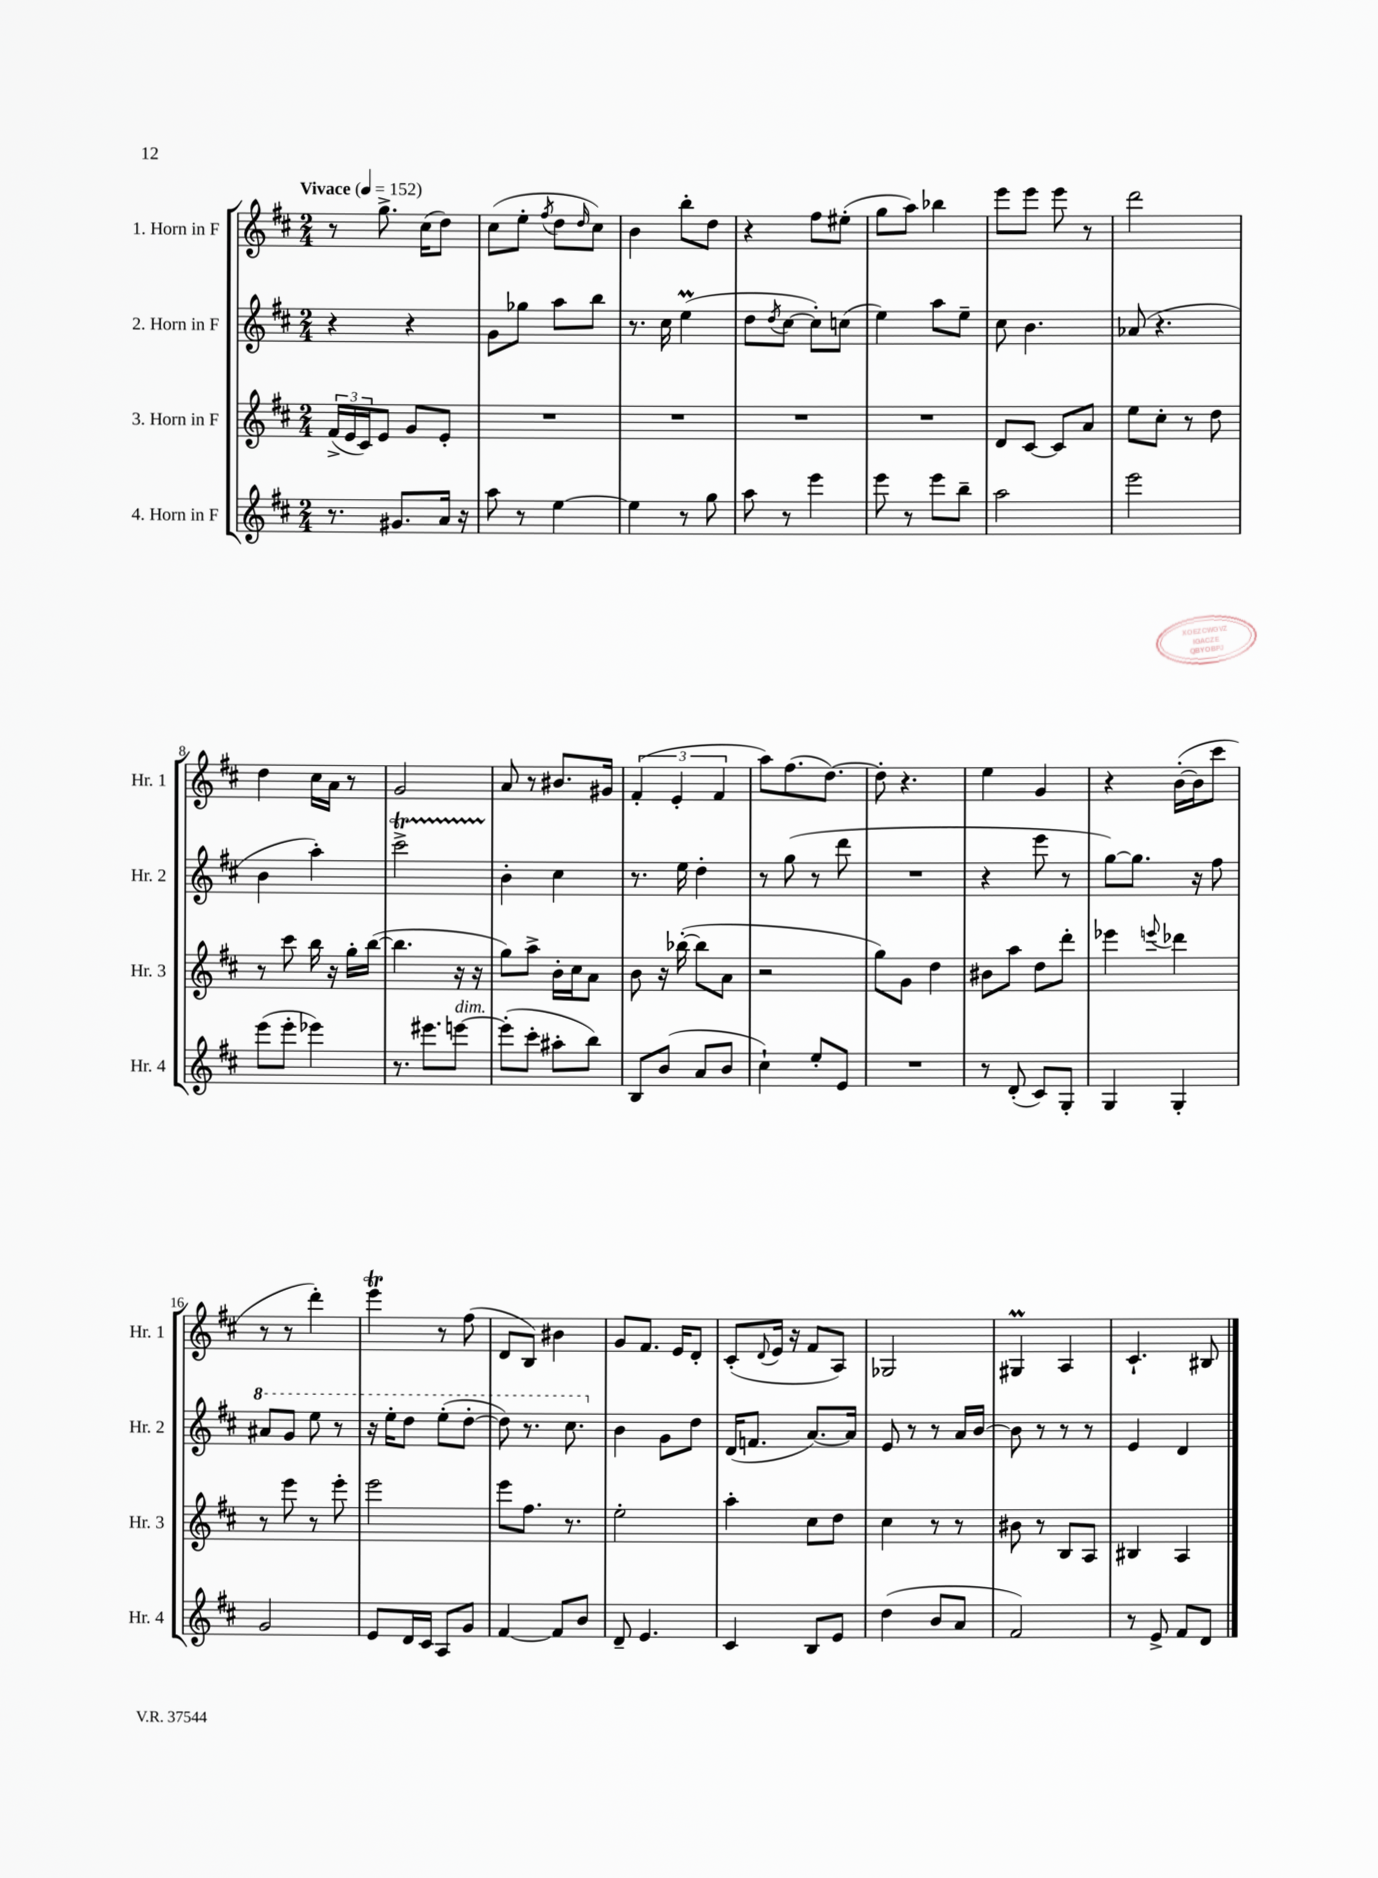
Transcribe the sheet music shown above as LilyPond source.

<<
\new StaffGroup <<
\new Staff = "s0" \with { instrumentName = "1. Horn in F" shortInstrumentName = "Hr. 1" } {
    \clef treble \key d \major \numericTimeSignature \time 2/4 \tempo "Vivace" 4 = 152
    r8 g''8.-> cis''16( d''8) |
    cis''8( e''8-. \acciaccatura { fis''8 } d''8 \grace { d''16 } cis''8) |
    b'4 b''8-. d''8 |
    r4 fis''8 eis''8-.( |
    g''8 a''8) bes''4 |
    e'''8 e'''8 e'''8 r8 |
    d'''2 |
    d''4 cis''16 a'16 r8 |
    g'2 |
    a'8 r8 bis'8. gis'16 |
    \tuplet 3/2 { fis'4-.( e'4-. fis'4 } |
    a''8) fis''8.( d''8.~) |
    d''8-. r4. |
    e''4 g'4 |
    r4 b'16~-.( b'16 cis'''8 |
    r8 r8 d'''4-.) |
    e'''4\trill r8 fis''8( |
    d'8 b8) bis'4 |
    g'8 fis'8. e'16 d'8-. |
    cis'8-.( \appoggiatura { d'8 } e'16 r16 fis'8 a8) |
    ges2 |
    gis4\prall a4 |
    cis'4.-! bis8 \bar "|." |
}
\new Staff = "s1" \with { instrumentName = "2. Horn in F" shortInstrumentName = "Hr. 2" } {
    \clef treble \key d \major \numericTimeSignature \time 2/4
    r4 r4 |
    g'8 ges''8 a''8 b''8 |
    r8. cis''16 e''4\prall( |
    d''8 \acciaccatura { d''8 } cis''8~ cis''8-.) c''8( |
    e''4) a''8 e''8-- |
    cis''8 b'4. |
    aes'8( r4. |
    b'4 a''4-.) |
    cis'''2->\startTrillSpan |
    b'4-.\stopTrillSpan cis''4 |
    r8. e''16 d''4-. |
    r8 g''8( r8 d'''8 |
    R2 |
    r4 e'''8 r8 |
    g''8~) g''8. r16 fis''8 |
    \ottava #1 ais''8 g''8 e'''8 r8 |
    r16 e'''16-. d'''8 e'''8-.( d'''8~-. |
    d'''8) r8. cis'''8. \ottava #0 |
    b'4 g'8 d''8 |
    d'16( f'8. a'8.~) a'16 |
    e'8 r8 r8 a'16 b'16~ |
    b'8 r8 r8 r8 |
    e'4 d'4 \bar "|." |
}
\new Staff = "s2" \with { instrumentName = "3. Horn in F" shortInstrumentName = "Hr. 3" } {
    \clef treble \key d \major \numericTimeSignature \time 2/4
    \tuplet 3/2 { fis'16->( e'16 cis'16) } e'8 g'8 e'8-. |
    R2 |
    R2 |
    R2 |
    R2 |
    d'8 cis'8~ cis'8 a'8 |
    e''8 cis''8-. r8 d''8 |
    r8 cis'''8 b''16 r16 g''16-. b''16~( |
    b''4. r16 r16 |
    g''8) a''8-> b'16-. cis''16 a'8 |
    b'8 r16 bes''16~-.( bes''8 a'8 |
    r2 |
    g''8) g'8 d''4 |
    bis'8 a''8 d''8 d'''8-. |
    ees'''4 \appoggiatura { e'''8 } des'''4 |
    r8 e'''8 r8 e'''8-. |
    e'''2 |
    e'''8 fis''8. r8. |
    e''2-. |
    a''4-. cis''8 d''8 |
    cis''4 r8 r8 |
    bis'8 r8 b8 a8 |
    bis4 a4 \bar "|." |
}
\new Staff = "s3" \with { instrumentName = "4. Horn in F" shortInstrumentName = "Hr. 4" } {
    \clef treble \key d \major \numericTimeSignature \time 2/4
    r8. gis'8. a'16 r16 |
    a''8 r8 e''4~ |
    e''4 r8 g''8 |
    a''8 r8 e'''4 |
    e'''8 r8 e'''8 b''8-- |
    a''2 |
    e'''2 |
    e'''8( e'''8-. ees'''4) |
    r8. eis'''8. e'''8~^\markup { \italic "dim." } |
    e'''8-.( cis'''8-. ais''8-. b''8) |
    b8 b'8( a'8 b'8 |
    cis''4-!) e''8-. e'8 |
    R2 |
    r8 d'8-.( cis'8) g8-. |
    g4 g4-. |
    g'2 |
    e'8 d'16 cis'16 a8 g'8 |
    fis'4~ fis'8 b'8 |
    d'8-- e'4. |
    cis'4 b8 e'8 |
    d''4( b'8 a'8 |
    fis'2) |
    r8 e'8-> fis'8 d'8 \bar "|." |
}
>>
>>
